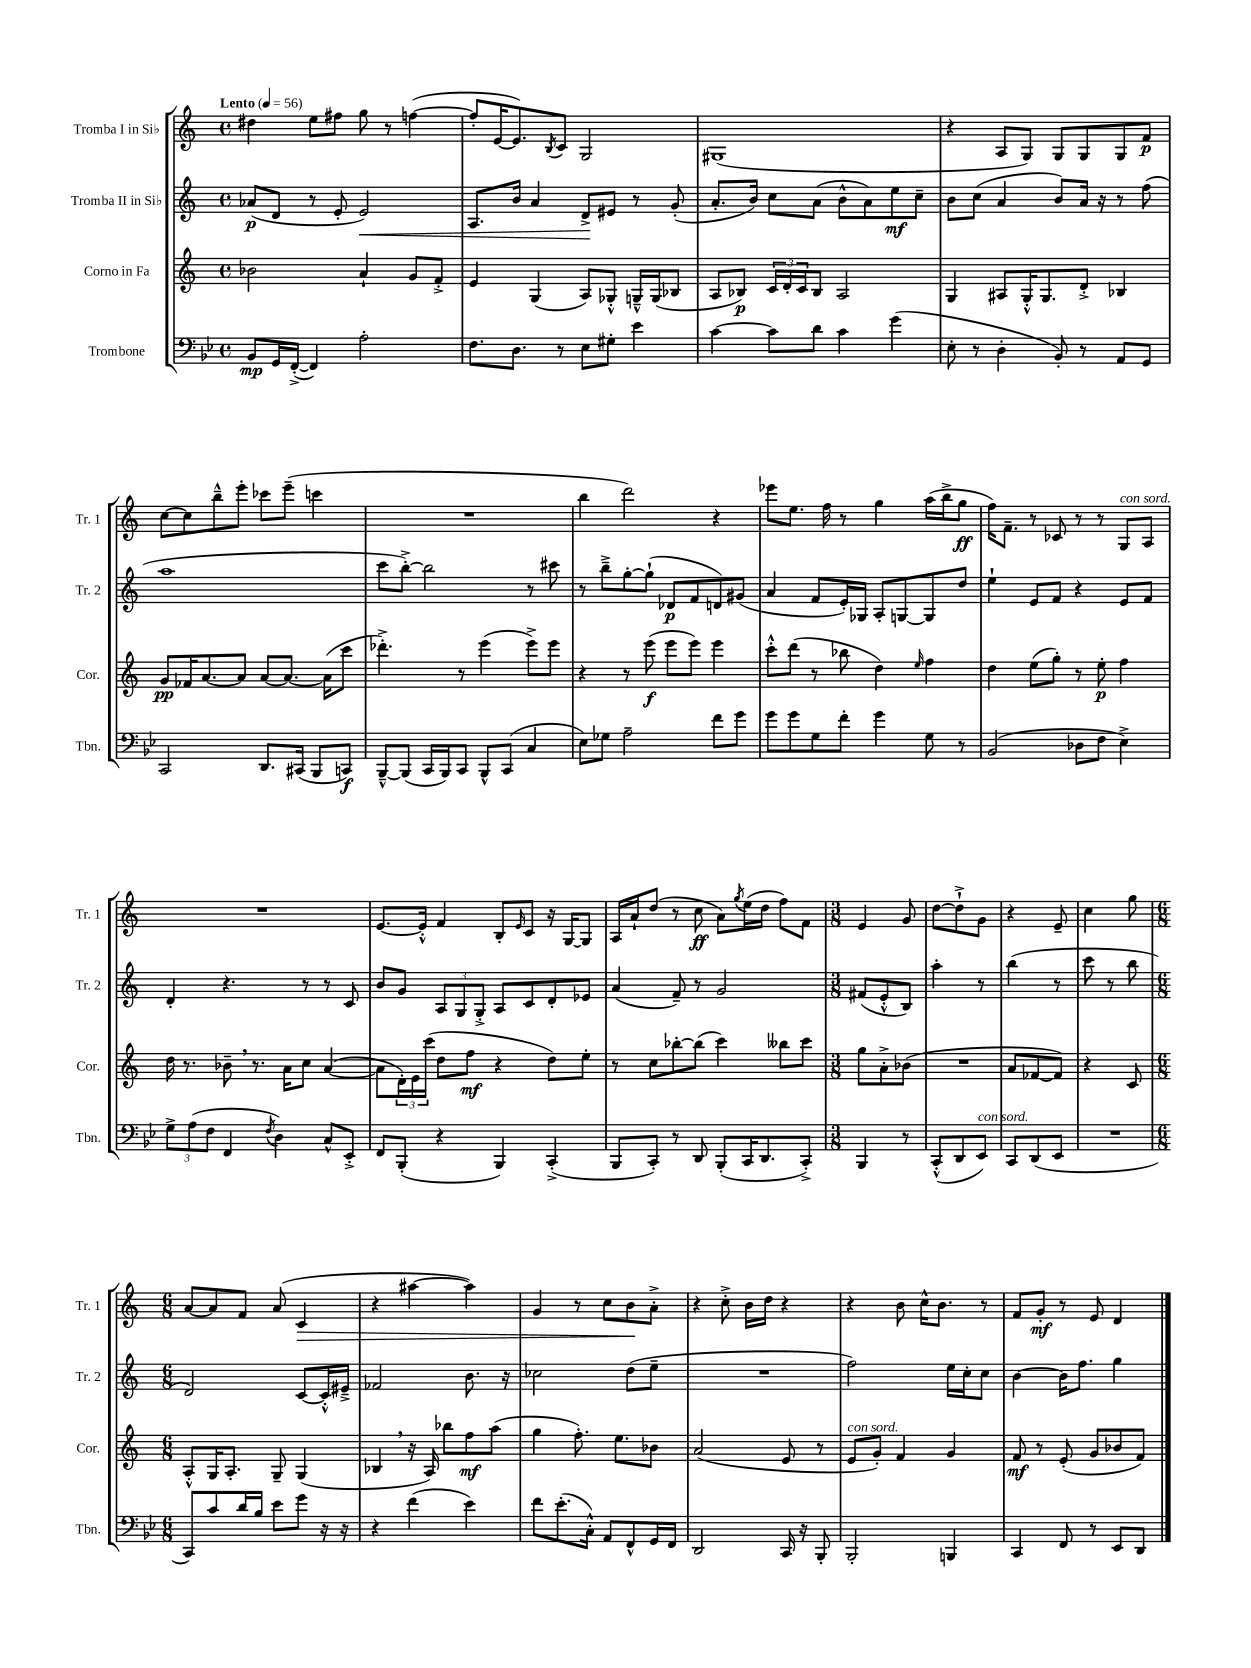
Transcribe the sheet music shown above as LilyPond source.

<<
\new StaffGroup <<
\new Staff = "s0" \with { instrumentName = "Tromba I in Sib" shortInstrumentName = "Tr. 1" } {
    \clef treble \key c \major \defaultTimeSignature \time 4/4 \tempo "Lento" 4 = 56
    dis''4 e''8 fis''8 g''8 r8 f''4~( |
    f''8-. e'16~ e'8.) \acciaccatura { b8 } c'8 g2 |
    gis1( |
    r4 a8 g8) g8 g8 g8 f'8\p |
    c''8~ c''8 b''8---^ e'''8-. ces'''8 e'''8--( c'''4 |
    R1 |
    b''4 d'''2) r4 |
    ees'''8 e''8. f''16 r8 g''4 a''16( b''16-> g''8\ff |
    f''16) f'8.-- r8 ces'8 r8 r8 g8^\markup { \italic "con sord." } a8 |
    R1 |
    e'8.~ e'16-.-^ f'4 b8-. \grace { e'16 } c'8 r16 g16~ g8 |
    a16 a'16-! d''8( r8 c''8\ff a'8) \acciaccatura { g''8 } e''16( d''16 f''8) f'8 |
    \numericTimeSignature \time 3/8 e'4 g'8 |
    d''8~ d''8-!-> g'8 |
    r4 e'8-- |
    c''4 g''8 |
    \numericTimeSignature \time 6/8 a'8~ a'8 f'8 a'8( c'4\> |
    r4 ais''4~ ais''4) |
    g'4 r8 c''8 b'8\! a'8-.-> |
    r4 c''8-.-> b'16 d''16 r4 |
    r4 b'8 c''16-^ b'8. r8 |
    f'8 g'8-.\mf r8 e'8 d'4 \bar "|." |
}
\new Staff = "s1" \with { instrumentName = "Tromba II in Sib" shortInstrumentName = "Tr. 2" } {
    \clef treble \key c \major \defaultTimeSignature \time 4/4
    aes'8\p( d'8 r8 e'8-. e'2\<) |
    a8. b'16 a'4 d'8->\! eis'8 r8 g'8-.( |
    a'8.-. b'16) c''8 a'8( b'8-^ a'8) e''8\mf c''8-- |
    b'8 c''8( a'4 b'8) a'16 r16 r8 f''8( |
    a''1 |
    c'''8 b''8~-.->) b''2 r8 cis'''8 |
    r8 b''8---> g''8~-. g''8-!( des'8\p f'8 d'8) gis'8( |
    a'4 f'8 e'16-.) ges16 a8-. g8~ g8 d''8 |
    e''4-! e'8 f'8 r4 e'8 f'8 |
    d'4-. r4. r8 r8 c'8 |
    b'8 g'8 \tuplet 3/2 { a8 g8 g8-.-> } a8 c'8 d'8-. ees'8 |
    a'4( f'8--) r8 g'2 |
    \numericTimeSignature \time 3/8 fis'8( e'8-.-^ b8) |
    a''4-. r8 |
    b''4( r8 |
    c'''8 r8 b''8 |
    \numericTimeSignature \time 6/8 d'2) c'8~ c'16-.-^ eis'16---> |
    fes'2 b'8. r16 |
    ces''2 d''8( e''8-- |
    R2. |
    f''2) e''16 c''16-. c''8 |
    b'4~ b'16 f''8. g''4 \bar "|." |
}
\new Staff = "s2" \with { instrumentName = "Corno in Fa" shortInstrumentName = "Cor." } {
    \clef treble \key c \major \defaultTimeSignature \time 4/4
    bes'2 a'4-! g'8 f'8-.-> |
    e'4 g4( a8) ges8-.-^ g16---^ g16( bes8 |
    a8 bes8\p) \tuplet 3/2 { c'16 d'16-. c'16 } bes8 a2 |
    g4 ais8 g16-.-^ g8. d'8-.-> bes4 |
    g'8\pp fes'16 a'8.~ a'8 a'8~ a'8.~ a'16( c'''8 |
    des'''4.-.->) r8 e'''4( e'''8->) e'''8 |
    r4 r8 e'''8\f( e'''8 e'''8) e'''4 |
    c'''8-.-^ d'''8( r8 bes''8 d''4) \grace { e''16 } f''4 |
    d''4 e''8( g''8-.) r8 e''8-.\p f''4 |
    d''16 r8. bes'8-- \breathe r8. a'16 c''8 a'4~( |
    a'8 \tuplet 3/2 { d'16-.) e'16 c'''16( } d''8 f''8\mf r4 d''8) e''8-. |
    r8 c''8 bes''8~-. bes''8( c'''4) beses''8 c'''8 |
    \numericTimeSignature \time 3/8 g''8 a'8-.-> bes'8( |
    R4. |
    a'8 fes'8~ fes'8) |
    r4 c'8 |
    \numericTimeSignature \time 6/8 a8-.-^ g16 a8.-. g8-- g4( |
    bes4 \breathe r16 a16) bes''8 f''8\mf a''8( |
    g''4 f''8.-.) e''8. bes'8 |
    a'2( e'8 r8 |
    e'8^\markup { \italic "con sord." } g'8-.) f'4 g'4 |
    f'8\mf r8 e'8-.( g'8 bes'8 f'8) \bar "|." |
}
\new Staff = "s3" \with { instrumentName = "Trombone" shortInstrumentName = "Tbn." } {
    \clef bass \key bes \major \defaultTimeSignature \time 4/4
    bes,8\mp g,16 f,16~-.->( f,4) a2-. |
    f8. d8. r8 ees8 gis8-. ees'4 |
    c'4~ c'8 d'8 c'4 g'4( |
    ees8-. r8 d4-. bes,8-.) r8 a,8 g,8 |
    c,2 d,8. cis,16( bes,,8 c,8\f) |
    bes,,8~---^ bes,,8( c,16 bes,,16) c,8 bes,,8-^ c,8( c4 |
    ees8) ges8 a2-- f'8 g'8 |
    g'8 g'8 g8 f'8-. g'4 g8 r8 |
    bes,2( des8 f8 ees4->) |
    \tuplet 3/2 { g8-> a8( f8 } f,4 \acciaccatura { f8 } d4) c8-^ ees,8-.-> |
    f,8 bes,,8-.( r4 bes,,4) c,4-.->( |
    bes,,8 c,8-.) r8 d,8 bes,,8-.( c,16 d,8. c,8-.->) |
    \numericTimeSignature \time 3/8 bes,,4 r8 |
    c,8-.-^( d,8 ees,8^\markup { \italic "con sord." }) |
    c,8 d,8( ees,8 |
    R4. |
    \numericTimeSignature \time 6/8 c,8) c'8 d'16 bes16 ees'8 g'8 r16 r16 |
    r4 f'4( ees'4) |
    f'8 ees'8.-.( c16-.-^) a,8 f,8-^ g,16 f,16 |
    d,2 c,16 r16 bes,,8-. |
    bes,,2-. b,,4 |
    c,4 f,8 r8 ees,8 d,8 \bar "|." |
}
>>
>>
\layout { \context { \Score \remove "Bar_number_engraver" } }
